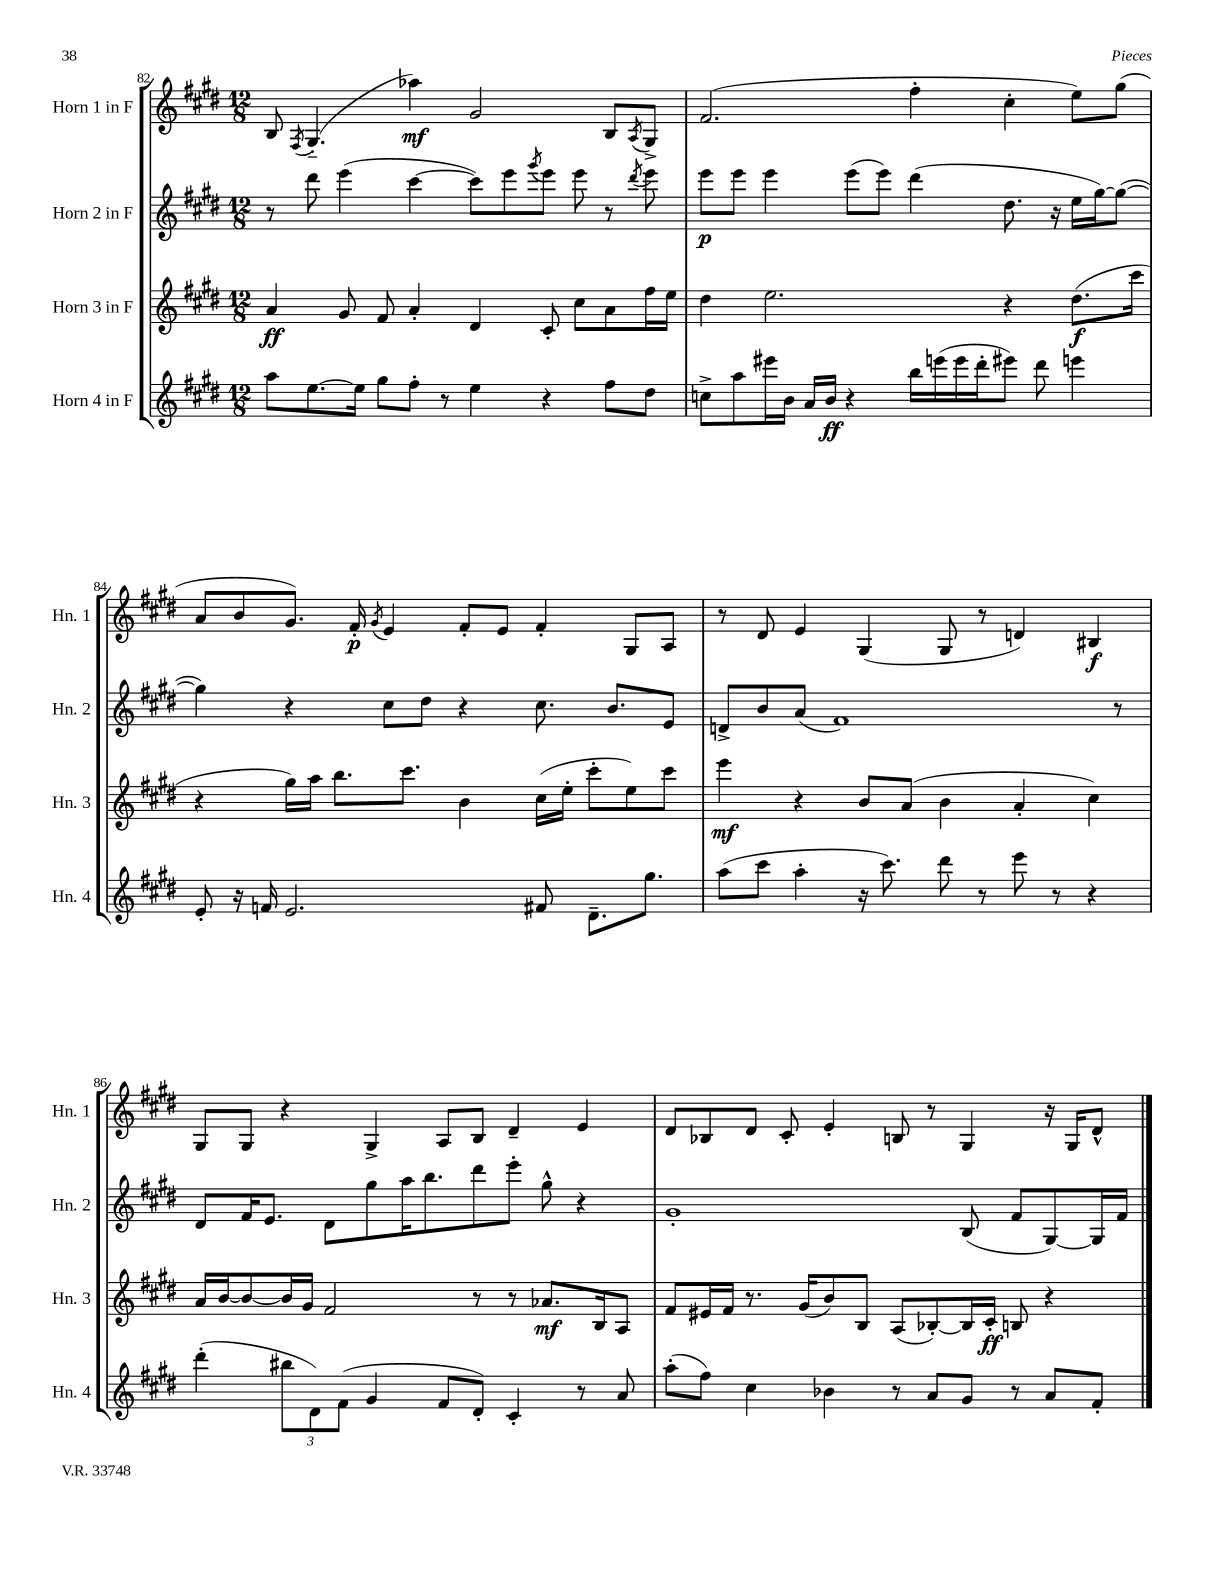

**kern	**kern	**kern	**kern
*staff4	*staff3	*staff2	*staff1
*clefG2	*clefG2	*clefG2	*clefG2
*k[f#c#g#d#]	*k[f#c#g#d#]	*k[f#c#g#d#]	*k[f#c#g#d#]
*M12/8	*M12/8	*M12/8	*M12/8
8aa	4a	8r	8B
.	.	.	8qF#
[8.ee	.	8ddd#	(4.G#'~
.	8g#	(4eee	.
16ee]	.	.	.
8gg#	8f#	.	.
8ff#'	4a'	[4ccc#	4aa-)
8r	.	.	.
4ee	4d#	8ccc#])	2g#
.	.	8eee	.
.	.	8qggg#	.
4r	8c#'	8eee	.
.	8cc#	8eee	.
8ff#	8a	8r	8B
.	.	8qddd#	8qA
8dd#	16ff#	8eee	8G#^
.	16ee	.	.
=	=	=	=
8cc^	4dd#	8eee	(2.f#
8aa	.	8eee	.
16eee#	2.ee	4eee	.
16b	.	.	.
16a	.	.	.
16b	.	.	.
4r	.	(8eee	.
.	.	8eee)	.
16bb	.	(4ddd#	4ff#'
(16eee	.	.	.
16eee	.	.	.
16ddd#'	.	.	.
8eee#)	4r	8.dd#	4cc#'
8ddd#	.	.	.
.	.	16r	.
4eee	(8.dd#	16ee	8ee)
.	.	[16gg#)	.
.	.	(8gg#_	(8gg#
.	16ccc#	.	.
=	=	=	=
8e'	4r	4gg#])	8a
16r	.	.	8b
16f	.	.	.
2.e	16gg#)	4r	8.g#)
.	16aa	.	.
.	8.bb	.	.
.	.	.	16f#'
.	.	.	8qg#
.	.	8cc#	4e
.	8.ccc#	.	.
.	.	8dd#	.
.	4b	4r	8f#'
.	.	.	8e
8f#	(16cc#	8.cc#	4f#'
.	16ee'	.	.
8.d#~	8ccc#'	.	.
.	.	8.b	.
.	8ee)	.	8G#
8.gg#	.	.	.
.	8ccc#	8e	8A
=	=	=	=
(8aa	4eee	8d^	8r
8ccc#	.	8b	8d#
4aa'	4r	(8a	4e
.	.	1f#)	.
16r	8b	.	(4G#
8.ccc#)	.	.	.
.	(8a	.	.
8ddd#	4b	.	8G#
8r	.	.	8r
8eee	4a'	.	4d)
8r	.	.	.
4r	4cc#)	.	4B#
.	.	8r	.
=	=	=	=
(4ddd#'	16a	8d#	8G#
.	[16b	.	.
.	8b_	16f#	8G#
.	.	8.e	.
12bb#	16b]	.	4r
.	16g#	.	.
12d#)	.	.	.
.	2f#	8d#	.
(12f#	.	.	.
4g#	.	8gg#	4G#^
.	.	16aa	.
.	.	8.bb	.
8f#	.	.	8A
8d#')	8r	8ddd#	8B
4c#'	8r	8eee'	4d#~
.	8.a-	8gg#^^	.
8r	.	4r	4e
.	16B	.	.
8a	8A	.	.
=	=	=	=
(8aa'	8f#	1g#'	8d#
8ff#)	16e#	.	8B-
.	16f#	.	.
4cc#	8.r	.	8d#
.	.	.	8c#'
.	(16g#	.	.
4b-	8b)	.	4e'
.	8B	.	.
8r	(8A	.	8B
8a	[8B-')	.	8r
8g#	16B-]	(8B	4G#
.	16c#'	.	.
8r	8B	8f#	.
8a	4r	[8G#)	16r
.	.	.	16G#
8f#'	.	16G#]	8d#^^
.	.	16f#	.
==	==	==	==
*-	*-	*-	*-
